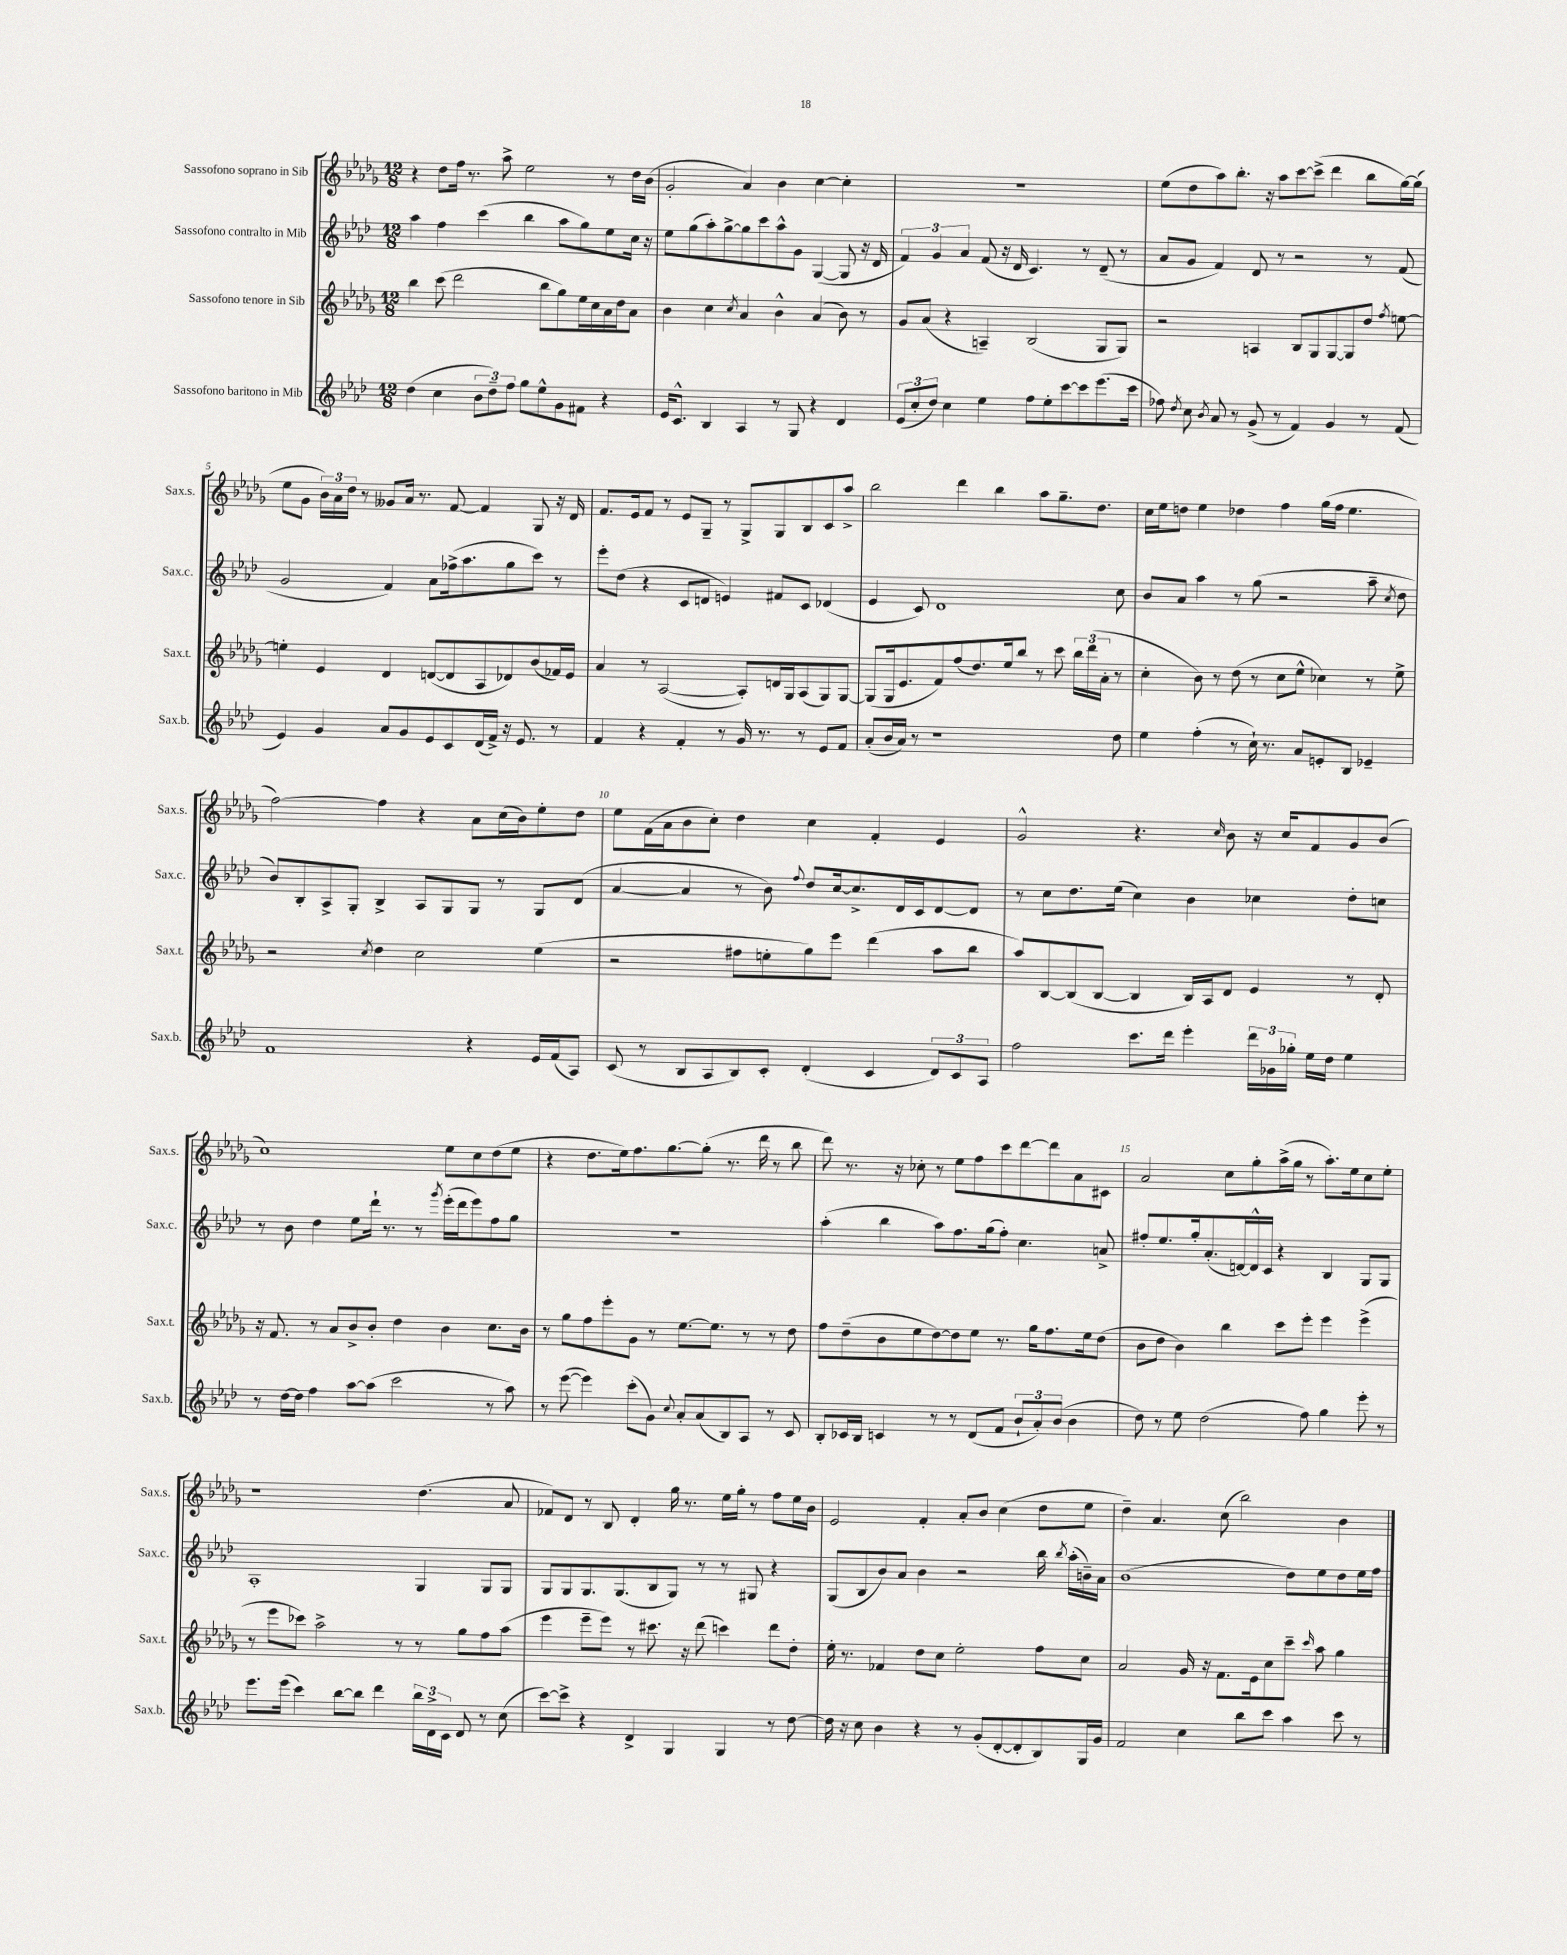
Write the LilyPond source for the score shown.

<<
\new StaffGroup <<
\new Staff = "s0" \with { instrumentName = "Sassofono soprano in Sib" shortInstrumentName = "Sax.s." } {
    \clef treble \key des \major \numericTimeSignature \time 12/8
    \autoBeamOff r4 des''8[ f''16] r8. aes''8-> ees''2 r8 des''16[ bes'16]( |
    ges'2-. aes'4) bes'4 c''4~ c''4-. |
    R1. |
    ees''8[( des''8 aes''8) bes''8.]-. r16 aes''8[ c'''8~ c'''8]->( des'''4 bes''8[ ges''16~) ges''16]( |
    ees''8[ ges'8] \tuplet 3/2 { bes'16[) aes'16 des''16] } r8 geses'8[ aes'16] r8. f'8~ f'4 ges8 r16 des'16 |
    f'8.[ ees'16 f'8] r8 ees'8[ ges8]-- r8 ges8[-> ges8 bes8 c'8 aes''8]-> |
    bes''2 des'''4 bes''4 aes''8[ ges''8.-- des''8.] |
    c''16[ ees''16 d''8] ees''4 des''4 f''4 ges''16[( f''16] ees''4. |
    f''2~) f''4 r4 aes'8[ c''16( bes'16) ees''8-. des''8] |
    ees''8[ f'16( aes'16 bes'8 c''8]-.) des''4 c''4 f'4-. ees'4 |
    ges'2-^ r4. \grace { c''16 } bes'8 r16 c''16[ f'8 ges'8 bes'8]( |
    c''1) ees''8[ c''8 des''8( ees''8] |
    r4 des''8.[ ees''16) f''8. ges''8.~ ges''8]-.( r8. des'''16 r8 bes''8 |
    des'''8) r8. r16 ces''8-. r8 ees''8[ f''8 c'''8 des'''8~ des'''8 aes'8 cis'8] |
    aes'2 c''8[ ges''8-. aes''16->( ges''16] r8 aes''8.[-.) ees''16 c''8 ees''8]-. |
    r1 des''4.( aes'8 |
    fes'8[) des'8] r8 bes8 des'4-. ges''16 r8. ees''16[ ges''16]-. r8 f''8[ ees''16 bes'16] |
    ees'2 f'4-. aes'8[-. bes'8] c''4( des''8[ ees''8] |
    des''4--) aes'4. c''8( bes''2) bes'4 \bar "|." |
}
\new Staff = "s1" \with { instrumentName = "Sassofono contralto in Mib" shortInstrumentName = "Sax.c." } {
    \clef treble \key aes \major \numericTimeSignature \time 12/8
    \autoBeamOff aes''4 f''4 c'''4( bes''4 aes''8[ g''8) ees''8 c''16] r16 |
    ees''8[ g''8( aes''8-.) g''8~-> g''8 c'''8 aes''8-^ g'8] g4~( g8 r16 des'16 |
    \tuplet 3/2 { f'4) g'4 aes'4 } f'8( r16 des'16 c'4.) r8 des'8--( r8 |
    aes'8[ g'8] f'4) des'8 r8 r2 r8 f'8( |
    g'2 f'4) aes'8[ fes''16->( aes''8. g''8 c'''8]) r8 |
    ees'''8[-. des''8]( r4 c'8[ d'8] e'4) fis'8[ c'8] des'4( |
    ees'4 c'8) des'1 c''8 |
    bes'8[ aes'8] aes''4 r8 g''8( r2 aes''8-- \acciaccatura { c''8 } des''8 |
    bes'8[) bes8-. aes8-> g8]-. bes4-> aes8[ g8 g8] r8 g8[ des'8]( |
    aes'4~ aes'4 r8 bes'8) \appoggiatura { f''8 } des''8[ c''16~ c''8.-> des'16 c'16 des'8~ des'8] |
    r8 c''8[ des''8. ees''16]( c''4) bes'4 ces''4 des''8[-. c''8] |
    r8 bes'8 des''4 ees''8[ des'''16]-! r8. r8 \acciaccatura { g'''8 } ees'''16[-.( des'''16 ees'''8) f''8 g''8] |
    R1. |
    aes''4-.( bes''4 aes''8[) f''8. g''16( f''8]-.) c''4. a'8-> |
    fis''8[-. ees''8. g''16-. aes'8.-.( d'16~) d'16-^ c'16] r4 bes4 g8[ g8] |
    aes1-. g4 g8[ g8] |
    g8[ g8 g8. g8.( bes8 g8]) r8 r8 gis8 r4 |
    g8[( bes8 bes'8) aes'8] bes'4 r2 bes''16 \acciaccatura { bes''8 } aes''16[-.( b'16--) aes'16] |
    bes'1( des''8[) ees''8 des''8 ees''16 f''16] \bar "|." |
}
\new Staff = "s2" \with { instrumentName = "Sassofono tenore in Sib" shortInstrumentName = "Sax.t." } {
    \clef treble \key des \major \numericTimeSignature \time 12/8
    \autoBeamOff bes''4 c'''8( des'''2 bes''8[ ges''8) ees''16 c''16 aes'16 des''16 aes'8] |
    bes'4 c''4 \acciaccatura { c''8 } aes'4 bes'4-^ aes'4( bes'8) r8 |
    ges'8[ aes'8]( r4 a4--) bes2( ges8[ ges8]) |
    r2 a4 bes8[ ges8 ges8~ ges8 des''8] \acciaccatura { f''8 } e''8~ |
    e''4-. ees'4 des'4 d'8[~( d'8 aes8 des'8) bes'8( fes'16) ees'16] |
    aes'4 r8 aes2~( aes8[-.) d'16 ges16 aes8( ges8) ges8]~ |
    ges8[( ges16 ees'8. f'8) f''8( des''8.) ees''16 bes''8] r8 c'''8 \tuplet 3/2 { bes''16[ des'''16( aes'16]-. } r8 |
    c''4-. bes'8) r8 des''8( r8 c''8[ ees''8]-^ ces''4) r8 ees''8-> |
    r2 \acciaccatura { c''8 } des''4 c''2 ees''4( |
    r2 fis''8[ e''8-. ges''8) ees'''8] des'''4( aes''8[ bes''8] |
    aes''8[) bes8~ bes8( bes8]~ bes4 bes16[) aes16 des'8] ees'4 r8 des'8-. |
    r16 f'8. r8 aes'8[ bes'8-> bes'8]-. des''4 bes'4 c''8.[ bes'16] |
    r8 ges''8[ f''8 ees'''8-. ges'8] r8 ees''8.[~ ees''8.] r8 r8 des''8 |
    f''8[ des''8--( bes'8 ees''8 des''8~) des''8 ees''8] r8. ges''16[ f''8. ees''16 des''8]( |
    bes'8[ des''8] bes'4) bes''4 c'''8[ ees'''8]-. ees'''4 ees'''4->( |
    r8 ees'''8[ ces'''8]) aes''2-> r8 r8 ges''8[ f''8 aes''8]( |
    ees'''4 ees'''8[-- ees'''8]) r8 cis'''8. r16 des'''8( c'''4) des'''8[ des''8]-. |
    ees''16-. r8. fes'4 des''8[ c''8] ees''2-. f''8[ c''8] |
    aes'2 ges'16 r16 f'8.[ ees'16 c''8 c'''8]-- \grace { c'''16 } aes''8 ges''4 \bar "|." |
}
\new Staff = "s3" \with { instrumentName = "Sassofono baritono in Mib" shortInstrumentName = "Sax.b." } {
    \clef treble \key aes \major \numericTimeSignature \time 12/8
    \autoBeamOff des''4( c''4 \tuplet 3/2 { bes'8[ des''8--) f''8] } g''8[ ees''8-^ g'8 fis'8] r4 |
    ees'16[ c'8.]-^ bes4 aes4 r8 g8 r4 des'4 |
    \tuplet 3/2 { ees'8[( c''8-. des''8]) } c''4 ees''4 f''8[ ees''8-. c'''8~ c'''8 ees'''8.( c'''16] |
    fes''8) \acciaccatura { des''8 } c''8 \acciaccatura { bes'8 } aes'8 r8 g'8->( r8 f'4) g'4 r8 f'8( |
    ees'4) g'4 aes'8[ g'8 ees'8 c'8 des'16( f'16]->) r16 ees'8. r8 |
    f'4 r4 f'4-. r8 g'16 r8. r8 ees'8[ f'8] |
    aes'8[-.( bes'16 aes'16]) r8 r1 des''8 |
    ees''4 f''4-.( r8 c''16-!) r8. aes'8[ e'8-. bes8] ees'4-- |
    f'1 r4 ees'16[ f'16( aes8]) |
    c'8( r8 bes8[ aes8 bes8) c'8]-. des'4-.( c'4 \tuplet 3/2 { des'8[) c'8 aes8] } |
    f''2 c'''8.[ des'''16] ees'''4-. \tuplet 3/2 { des'''16[ ges'16 ges''16]-. } ees''16[ des''16] ees''4 |
    r8 des''16[~ des''16] f''4 aes''8[~ aes''8]( c'''2 r8 aes''8) |
    r8 ees'''8~( ees'''4) c'''8[-.( g'8]) \appoggiatura { c''8 } aes'8[-. aes'8( bes8) aes8] r8 c'8 |
    bes8[-. ces'16 bes16] c'4 r8 r8 des'8[( f'8] \tuplet 3/2 { bes'8[-! aes'8-.) bes'8]( } bes'4 |
    des''8) r8 ees''8 des''2( f''8) g''4 ees'''8-. r8 |
    ees'''8.[ ees'''16]( c'''4) bes''8[~ bes''8] des'''4 \tuplet 3/2 { bes''16[ des'16-> c'16] } des'8 r8 c''8( |
    c'''8[~) c'''8]-> r4 des'4-> g4 g4 r8 des''8~ |
    des''16 r16 c''8 bes'4 r4 r8 g'8[-.( des'8~-. des'8-. bes8) g16 g'16] |
    f'2 c''4 bes''8[ c'''8] aes''4 c'''8 r8 \bar "|." |
}
>>
>>
\layout { \context { \Score \override BarNumber.break-visibility = ##(#f #t #t) barNumberVisibility = #(every-nth-bar-number-visible 5) } }
